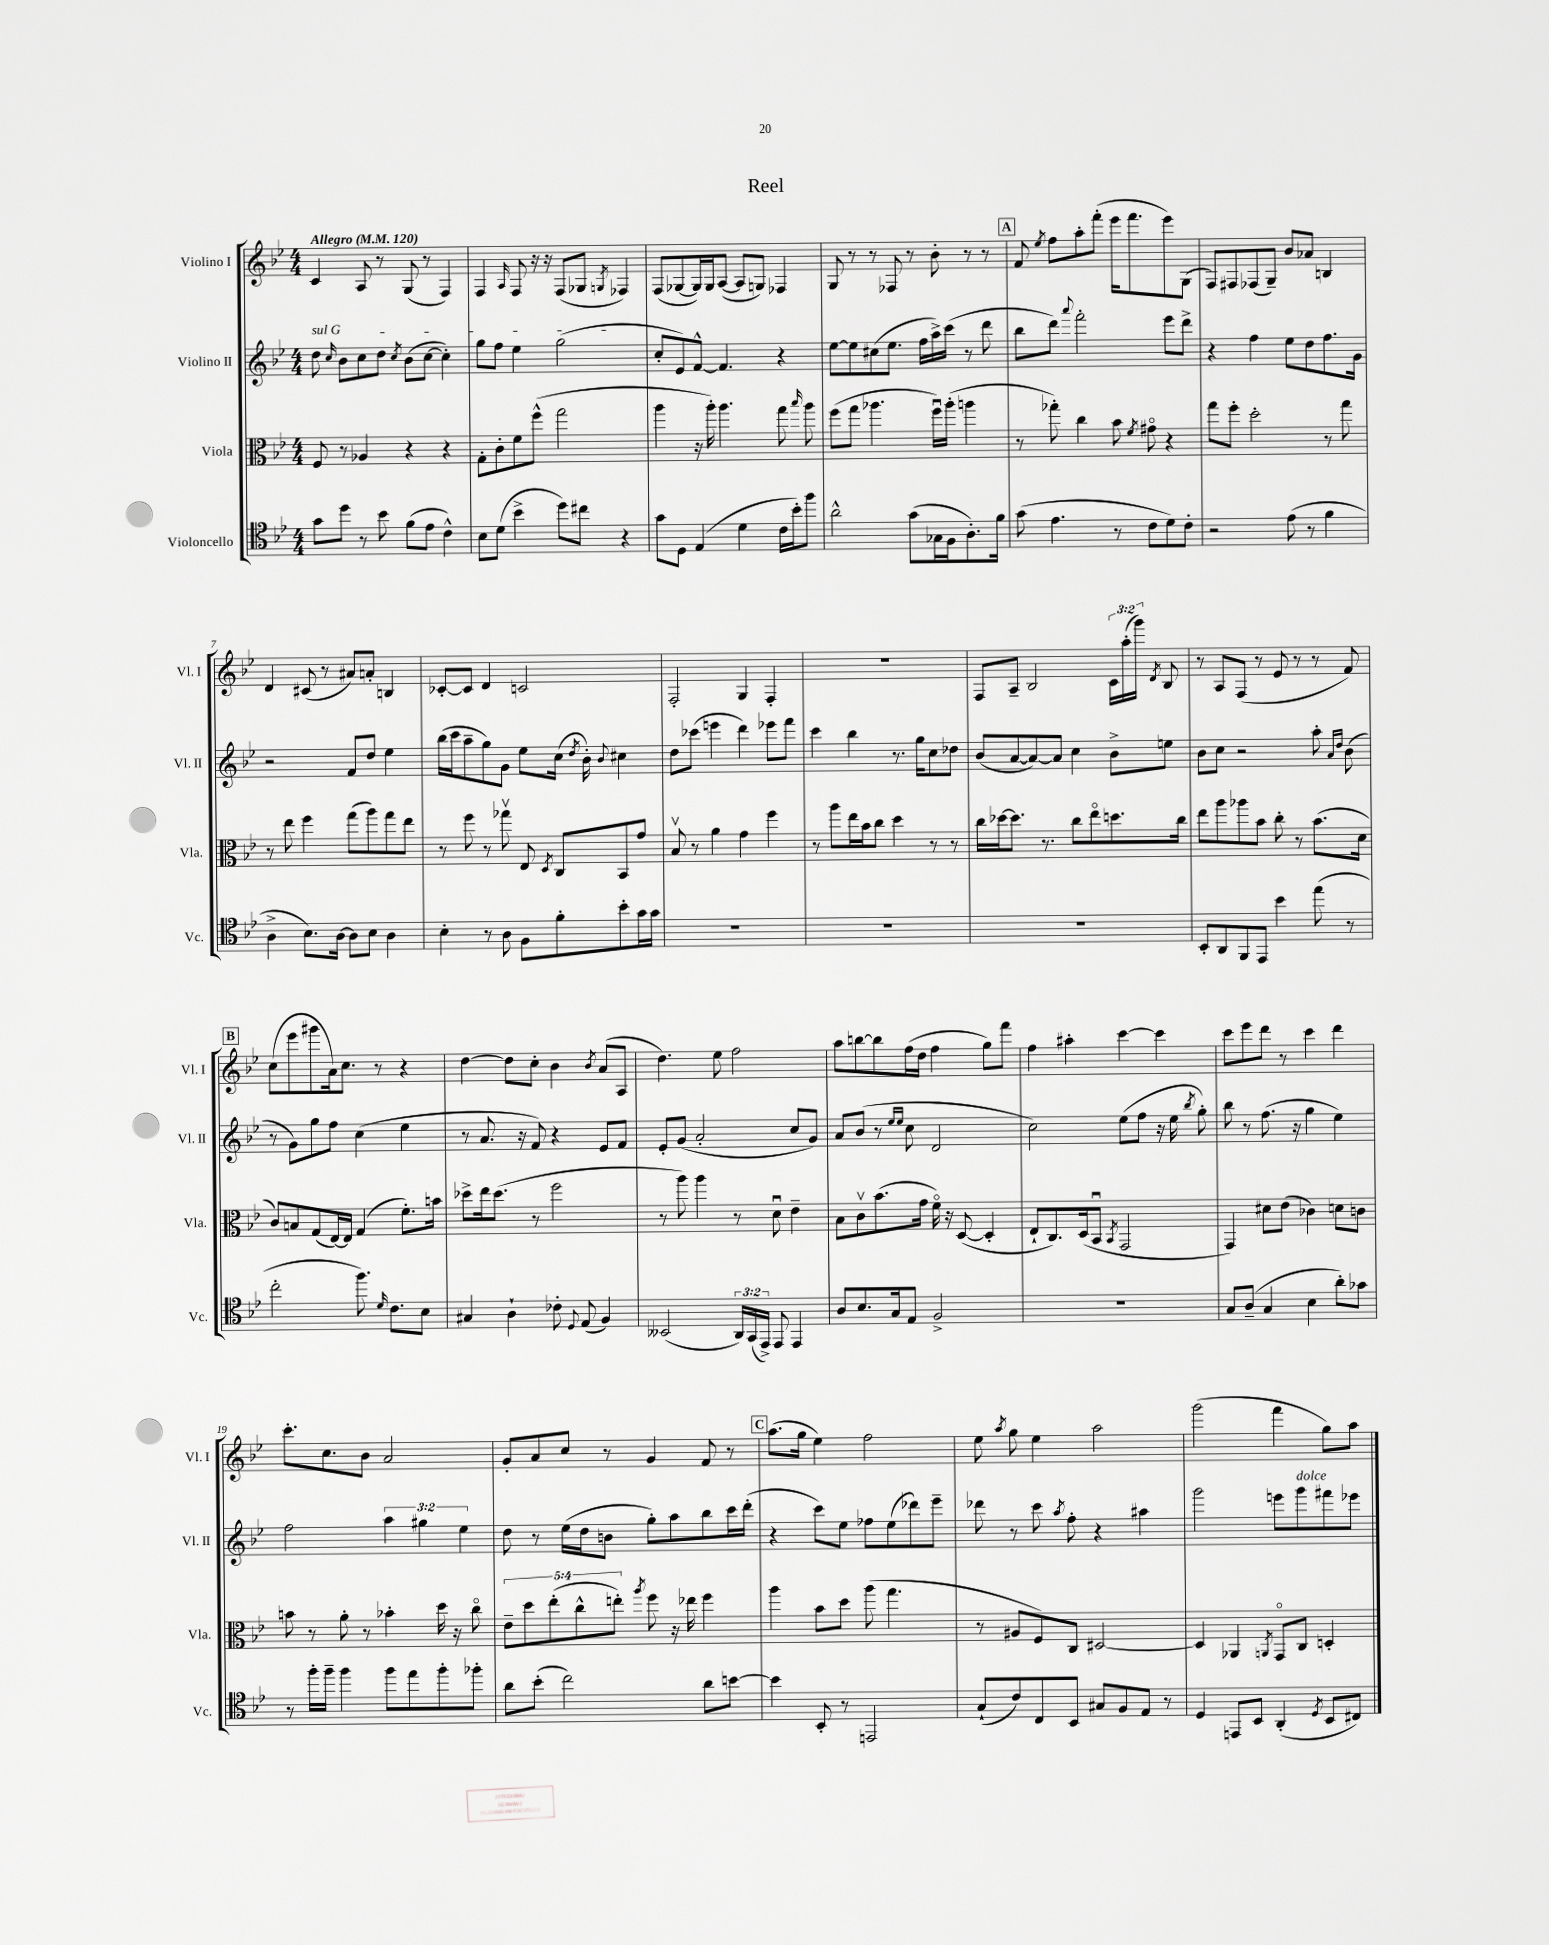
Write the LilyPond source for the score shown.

\header { title = "Reel" }
<<
\new StaffGroup <<
\new Staff = "s0" \with { instrumentName = "Violino I" shortInstrumentName = "Vl. I" } {
    \clef treble \key bes \major \numericTimeSignature \time 4/4 \override Staff.TupletNumber.text = #tuplet-number::calc-fraction-text \tempo "Allegro" 4 = 120
    \autoBeamOff c'4 a8 r8 g8( r8 f4) |
    f4 \grace { a16 } f8 r16 r16 f8[( ges8] \acciaccatura { g8 } fes4) |
    f8[( ges8~ ges16) ges16 a8]~( a8[ g8]) fes4 |
    g8 r8 r8 fes8 r8 bes'8-. r8 r8 |
    \mark \markup { \box "A" } f'8 \acciaccatura { ees''8 } f''8[ a''8-. f'''8]-.( ees'''16[ f'''8. ees'''8) g8]( |
    f8[) fis8 fes8( g8]--) bes'8[ aes'8] b4 |
    d'4 cis'8( r8 ais'8[) a'8]-. b4 |
    ces'8[~-. ces'8] d'4 c'2 |
    f2-. g4 f4-. |
    R1 |
    f8[ a8]-- bes2 \tuplet 3/2 { c'16[ a''16-.( g'''16]) } \acciaccatura { d'8 } bes8 |
    r8 a8[ f8]( r8 ees'8 r8 r8 f'8) |
    \mark \markup { \box "B" } c''8[( ees'''8 gis'''8 a'16) c''8.] r8 r4 |
    d''4~ d''8[ c''8]-. bes'4 \acciaccatura { bes'8 } a'8[( a8] |
    d''4.) ees''8 f''2 |
    a''8[ b''8~ b''8 f''16( d''16] f''4 g''8[) f'''8] |
    f''4 ais''4-. c'''4~ c'''4 |
    c'''8[ ees'''8 d'''8] r8 c'''4 d'''4 |
    c'''8.[-. c''8. bes'8] a'2 |
    g'8[-. a'8 c''8] r8 g'4 f'8 r8 |
    \mark \markup { \box "C" } a''8.[( g''16] ees''4) f''2 |
    ees''8 \acciaccatura { a''8 } g''8 ees''4 a''2 |
    g'''2( f'''4 g''8[) a''8] \bar "|." |
}
\new Staff = "s1" \with { instrumentName = "Violino II" shortInstrumentName = "Vl. II" } {
    \clef treble \key bes \major \numericTimeSignature \time 4/4 \override Staff.TupletNumber.text = #tuplet-number::calc-fraction-text
    \autoBeamOff \once \override TextSpanner.bound-details.left.text = \markup { \italic "sul G" } d''8\startTextSpan \grace { c''16 } bes'8[ c''8 d''8] \acciaccatura { c''8 } bes'8[( c''8]~ c''4-.) |
    g''8[ f''8] ees''4 g''2\stopTextSpan( |
    c''8[-. ees'8) f'8]~-^ f'4. r4 |
    ees''8[~ ees''8 cis''8( ees''8.] f''16[ a''16->) c'''16]( r8 d'''8 |
    \mark \markup { \box "A" } bes''8[ d'''8]) \appoggiatura { a'''8 } f'''2-. ees'''8[ d'''8]-> |
    r4 f''4 ees''8[ d''8 f''8. g'16] |
    r2 f'8[ d''8] ees''4 |
    bes''16[( c'''16 a''8-- g''8) g'8] ees''8[ c''16]( \acciaccatura { d''8 } bes'16-.) \appoggiatura { bes'8 } cis''4 |
    d''8[ ces'''8]( e'''4 d'''4) ees'''8[ f'''8] |
    c'''4 bes''4 r8. g''16[ c''8 des''8] |
    bes'8[( a'8~ a'8~) a'8] c''4 bes'8[-> e''8] |
    bes'8[ c''8] r2 a''8-. \grace { a'16[ d''16] } bes'8( |
    \mark \markup { \box "B" } r8 g'8[) g''8 f''8] c''4( ees''4 |
    r8 a'8. r16 f'8) r4 ees'8[ f'8] |
    ees'8[-. g'8]( a'2-. c''8[ g'8]) |
    a'8[ bes'8]( r8 \grace { ees''16[ ees''16] } c''8 d'2 |
    c''2) ees''8[( f''8] r16 ees''16 \acciaccatura { bes''8 } g''8-.) |
    bes''8 r8 f''8.( r16 g''4 ees''4) |
    f''2 \tuplet 3/2 { a''4 gis''4 ees''4 } |
    d''8 r8 ees''16[( d''16 b'8] g''8[-.) a''8 bes''8 c'''16 d'''16]-.( |
    \mark \markup { \box "C" } r4 c'''8[) ees''8] fes''8[ ees''8( des'''8) ees'''8]-- |
    des'''8 r8 c'''8 \acciaccatura { a''8 } f''8-. r4 ais''4 |
    g'''2 e'''8[ g'''8^\markup { \italic "dolce" } fis'''8 ees'''8] \bar "|." |
}
\new Staff = "s2" \with { instrumentName = "Viola" shortInstrumentName = "Vla." } {
    \clef alto \key bes \major \numericTimeSignature \time 4/4 \override Staff.TupletNumber.text = #tuplet-number::calc-fraction-text
    \autoBeamOff f8 r8 aes4 r4 r4 |
    g8[-. c'8-. f'8 f''8]-^( g''2 |
    a''4 r16 a''16-.) a''4. g''8 \grace { bes''16 } a''8 |
    f''8[( g''8] aes''4. f''16[\downbow) aes''16]-.( a''4 |
    \mark \markup { \box "A" } r8 ges''8-.) c''4 bes'8 \acciaccatura { f'8 } gis'8\flageolet r4 |
    g''8[ f''8]-. d''2-. r8 g''8 |
    r8 ees''8 f''4 g''8[( a''8) g''8 ees''8] |
    r8 f''8 r8 ges''8\upbow ees8 \acciaccatura { d8 } c8[ bes,8 g'8] |
    bes8\upbow r8 a'4 g'4 f''4 |
    r8 a''8[ ees''16 bes'16 c''8] d''4 r8 r8 |
    c''16[ des''16~ des''8.] r8. c''8[ ees''8\flageolet d''8. c''16] |
    ees''8[ a''8 aes''8 bes'8] c''8-. r8 bes'8.[( d'16] |
    \mark \markup { \box "B" } c'8[) b8 g8( ees16~) ees16] g4( f'8.[-.) b'16] |
    des''8[-> ees''16 des''8.]( r8 f''2 |
    r8 a''8) a''4 r8 d'8\downbow ees'4-- |
    bes8[ c'8\upbow bes'8.( g'16] f'16\flageolet) r16 d8~( d4-. |
    ees8[-! c8.) d16( bes,8]\downbow \acciaccatura { bes,8 } g,2 |
    g,4) dis'8[ ees'8]( ces'4) d'8[ c'8] |
    b'8 r8 a'8-. r8 bes'4-. d''16 r16 c''8\flageolet |
    \tuplet 5/4 { ees'8[-- d''8 ees''8-.( c''8-^ e''8]-.) } \acciaccatura { a''8 } f''8 r16 ees''16 f''4 |
    \mark \markup { \box "C" } a''4 bes'8[ d''8] a''8( g''4. |
    r8 ais8[ f8) c8] dis2~ |
    dis4 aes,4 \acciaccatura { a,8 } g,8[\flageolet c8] d4-. \bar "|." |
}
\new Staff = "s3" \with { instrumentName = "Violoncello" shortInstrumentName = "Vc." } {
    \clef tenor \key bes \major \numericTimeSignature \time 4/4 \override Staff.TupletNumber.text = #tuplet-number::calc-fraction-text
    \autoBeamOff g'8[ d''8] r8 bes'8 f'8[( ees'8] c'4-^) |
    bes8[ d'8]( bes'4-> d''8[) cis''8] r4 |
    g'8[ d8] ees4( d'4 c'16[ bes'16-.) f''8] |
    a'2-^ g'8[( ges16 f16 a8.-.) f'16] |
    \mark \markup { \box "A" } g'8( ees'4. r8 c'8[ d'8) c'8]-. |
    r2 ees'8( r8 f'4 |
    a4-> bes8.[) a16]~ a8[ bes8] a4 |
    bes4-. r8 a8 f8[ f'8-. bes'8-. g'16 g'16] |
    R1 |
    R1 |
    R1 |
    bes,8[-. a,8 f,8 ees,8] bes'4 ees''8( r8 |
    \mark \markup { \box "B" } c''2-. f''8.) \grace { d'16 } c'8.[ bes8] |
    gis4 a4-! ces'8-. \appoggiatura { d8 } ees8( f4) |
    beses,2( \tuplet 3/2 { a,16[) g,16( ees,16]->) } ees,8 ees,4 |
    a8[ bes8. g16 ees8] f2-> |
    R1 |
    g8[ a8]--( g4 bes4 a'8[-.) ges'8] |
    r8 f''16[-. f''16]-- f''4 f''8[ ees''8 f''8-. fes''8]-. |
    a'8[ bes'8]-.( c''2) a'8[ b'8]~ |
    \mark \markup { \box "C" } b'4 bes,8-. r8 e,2 |
    g8[-!( c'8) c8 bes,8] gis8[ f8 ees8] r8 |
    d4 e,8[ bes,8] a,4-.( \acciaccatura { d8 } bes,8[ cis8]) \bar "|." |
}
>>
>>
